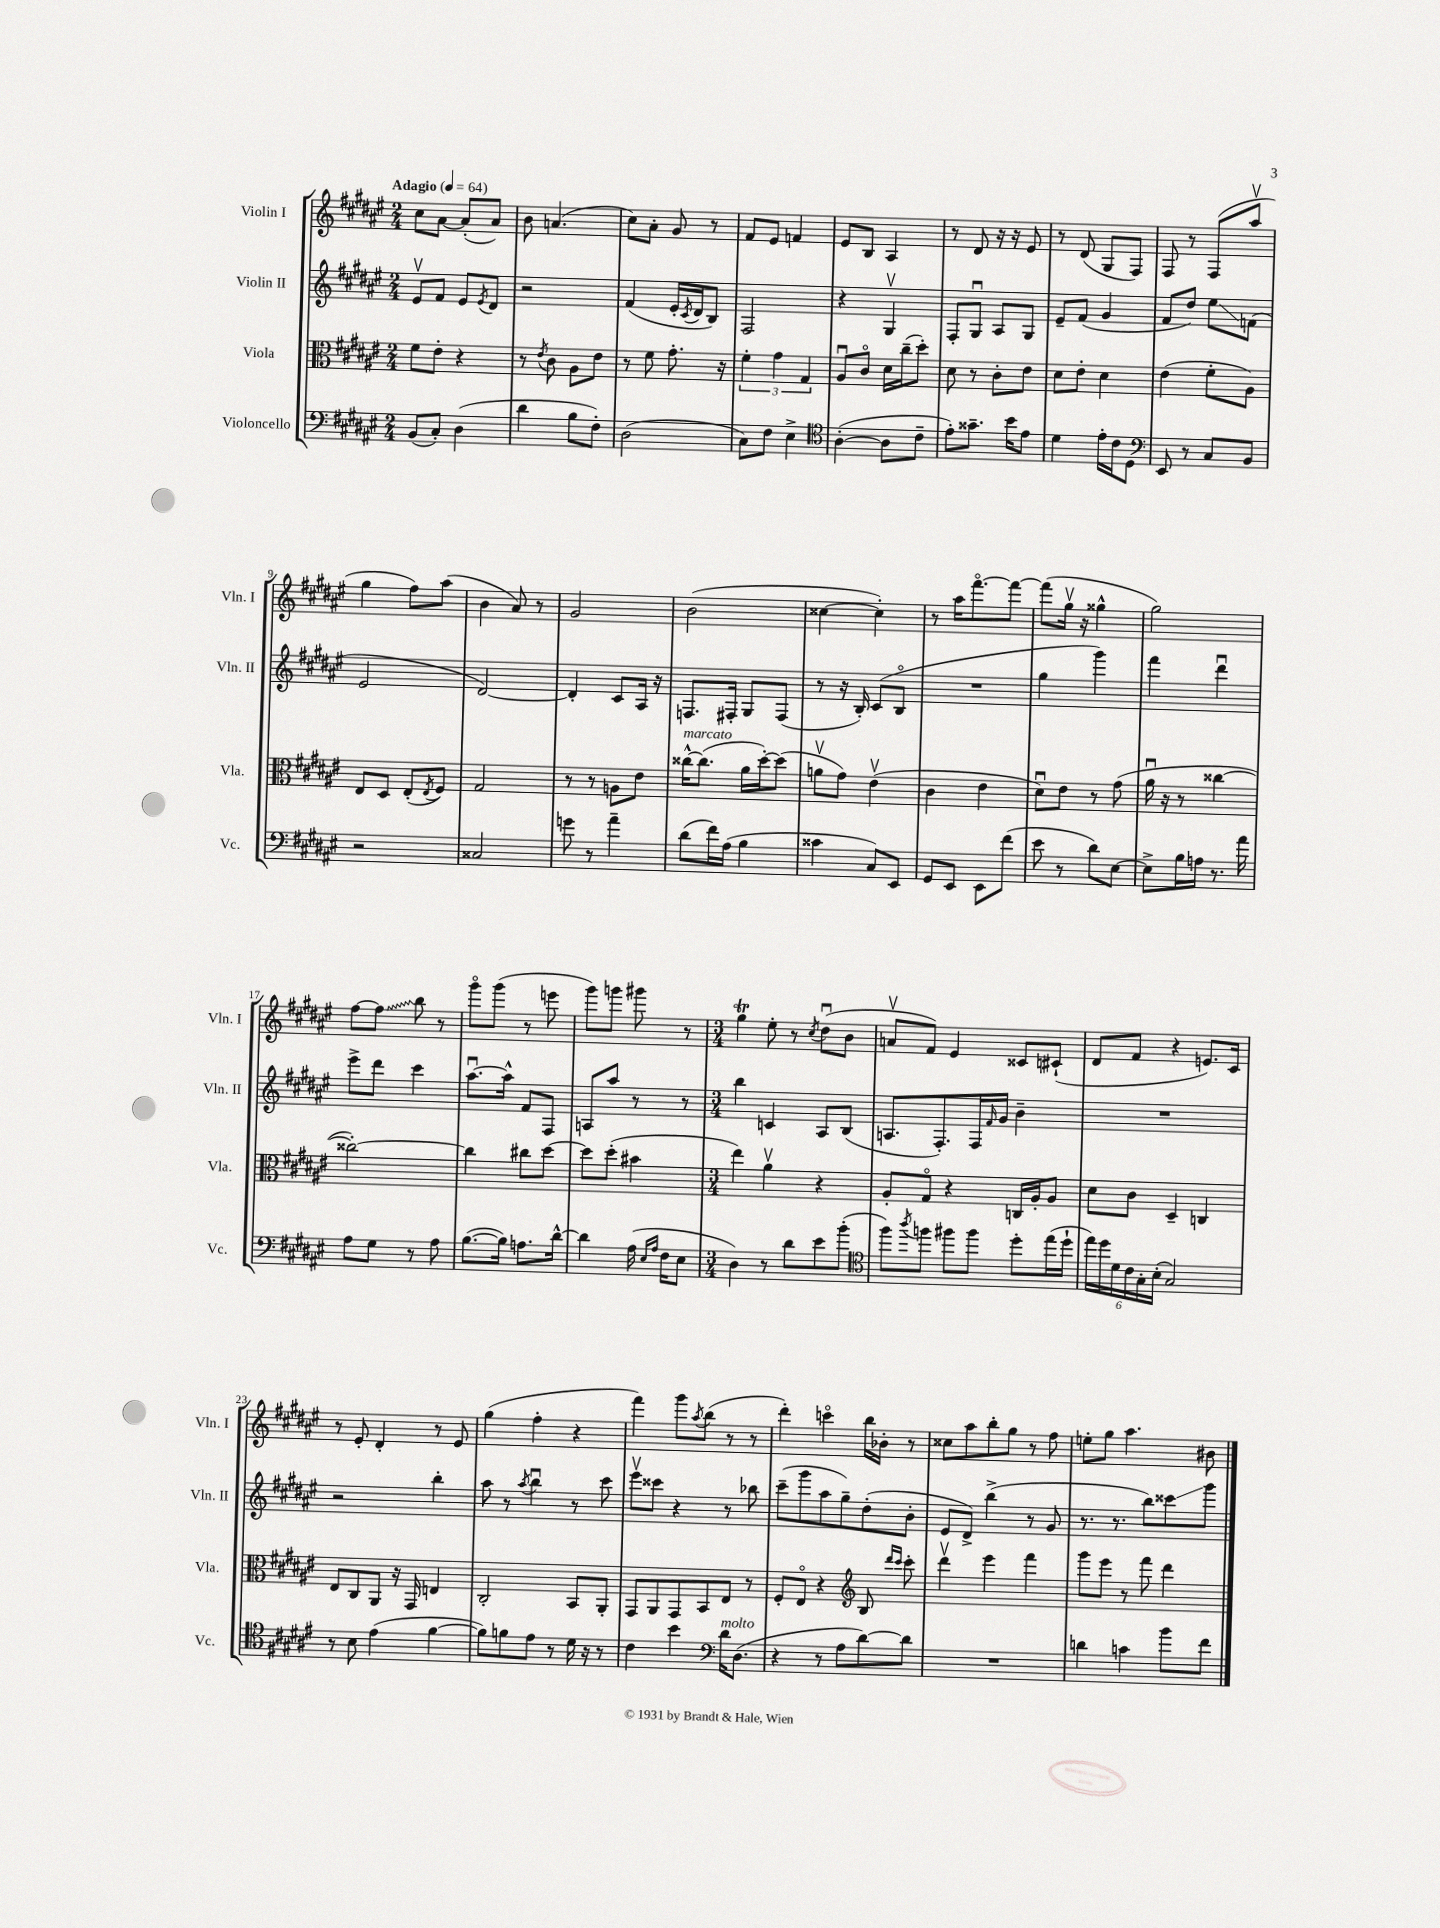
<<
\new StaffGroup <<
\new Staff = "s0" \with { instrumentName = "Violin I" shortInstrumentName = "Vln. I" } {
    \clef treble \key fis \major \numericTimeSignature \time 2/4 \tempo "Adagio" 4 = 64
    cis''8 ais'8~ ais'8-.( ais'8) |
    b'8 a'4.( |
    cis''8) ais'8-. gis'8 r8 |
    fis'8 eis'8 f'4 |
    eis'8 b8 ais4 |
    r8 dis'8 r16 r16 eis'8 |
    r8 dis'8( gis8 fis8) |
    fis8 r8 fis8( ais''8\upbow |
    gis''4 fis''8) ais''8( |
    b'4 ais'8) r8 |
    gis'2 |
    b'2( |
    cisis''4~ cisis''4-.) |
    r8 ais''16 fis'''8.~\flageolet fis'''8~ |
    fis'''8( gis''16\upbow r16 gisis''4-^ |
    gis''2) |
    fis''8~ \once \override Glissando.style = #'zigzag fis''8\glissando b''8 r8 |
    gis'''8\flageolet gis'''8( r8 e'''8 |
    gis'''8) g'''8 gis'''8 r8 |
    \numericTimeSignature \time 3/4 gis''4\trill eis''8-. r8 \acciaccatura { cis''8 } dis''8\downbow( b'8 |
    a'8\upbow fis'8) eis'4 cisis'8 cis'8-!( |
    dis'8 fis'8 r4 e'8.) cis'16 |
    r8 eis'8-. dis'4-. r8 eis'8 |
    gis''4( fis''4-. r4 |
    fis'''4) gis'''8 \acciaccatura { ais''8 } b''8( r8 r8 |
    dis'''4-.) c'''4\flageolet b''16 bes'16-. r8 |
    cisis''8 ais''8 b''8-. gis''8 r8 fis''8 |
    e''8-. gis''8 ais''4. bis'8 \bar "|." |
}
\new Staff = "s1" \with { instrumentName = "Violin II" shortInstrumentName = "Vln. II" } {
    \clef treble \key fis \major \numericTimeSignature \time 2/4
    eis'8\upbow fis'8 eis'8 \acciaccatura { eis'8 } dis'8 |
    r2 |
    fis'4( eis'16-. \acciaccatura { cis'8 } dis'16 b8) |
    fis2 |
    r4 gis4\upbow |
    fis8-. gis8\downbow ais8 gis8 |
    eis'8-- fis'8( gis'4 |
    fis'8 dis''8) eis''8\glissando f'8( |
    eis'2 |
    dis'2~) |
    dis'4-. cis'8 ais16 r16 |
    f8. fis16-. gis8 fis8( |
    r8 r16 b16-.) cis'8( b8\flageolet |
    R2 |
    gis''4 gis'''4) |
    fis'''4 dis'''4\downbow |
    eis'''8-> dis'''8 cis'''4 |
    ais''8.~\downbow ais''16-^ fis'8 fis8 |
    a8 ais''8 r8 r8 |
    \numericTimeSignature \time 3/4 b''4 c'4 ais8 b8( |
    a8. fis8.-.) fis16 \grace { fis'16 } gis'16 b'4-- |
    R2. |
    r2 b''4-. |
    ais''8 r8 \acciaccatura { ais''8 } b''4\downbow r8 cis'''8 |
    eis'''8\upbow cisis'''8 r4 r8 bes''8 |
    cis'''8--( gis'''8 ais''8 gis''8--) dis''8-.( b'8-. |
    eis'8 dis'8->) b''4->( r8 gis'8 |
    r8. r8. b''8) cisis'''8\glissando gis'''8 \bar "|." |
}
\new Staff = "s2" \with { instrumentName = "Viola" shortInstrumentName = "Vla." } {
    \clef alto \key fis \major \numericTimeSignature \time 2/4
    fis'8 eis'8-. r4 |
    r8 \acciaccatura { eis'8 } cis'8 ais8 eis'8 |
    r8 fis'8 gis'8.-. r16 |
    \tuplet 3/2 { fis'4-. gis'4 gis4 } |
    ais8\downbow cis'8\flageolet dis'16 cis''16--( dis''8-.) |
    dis'8 r8 cis'8-. eis'8 |
    dis'8 eis'8-. dis'4 |
    eis'4( fis'8-. ais8) |
    eis8 dis8 eis8-.( \acciaccatura { eis8 } fis8) |
    gis2 |
    r8 r8 a8 eis'8 |
    cisis''16~-^^\markup { \italic "marcato" } cisis''8.( ais'16 dis''16~-.) dis''8( |
    a'8\upbow gis'8) eis'4\upbow( |
    cis'4 eis'4 |
    dis'8\downbow) eis'8 r8 gis'8( |
    ais'16\downbow r16 r8 cisis''4~ |
    cisis''2~-.) |
    cisis''4 cis''8 dis''8~ |
    dis''8 dis''8-.( bis'4 |
    \numericTimeSignature \time 3/4 eis''4) ais'4\upbow r4 |
    ais8-. gis8\flageolet r4 c16 ais16-. ais8 |
    dis'8 cis'8 dis4-- c4 |
    eis8 cis8 ais,8 r16 gis,16 e4 |
    cis2-. b,8 ais,8-. |
    gis,8 ais,8 gis,8 b,8 eis8 r8 |
    fis8-. eis8\flageolet r4 \clef treble b8 \grace { dis'''16 cis'''16 } cis'''8-. |
    dis'''4\upbow eis'''4 fis'''4 |
    gis'''8 eis'''8 r8 fis'''8 dis'''4 \bar "|." |
}
\new Staff = "s3" \with { instrumentName = "Violoncello" shortInstrumentName = "Vc." } {
    \clef bass \key fis \major \numericTimeSignature \time 2/4
    b,8( cis8-.) dis4( |
    dis'4 b8 fis8-.) |
    dis2( |
    cis8) fis8 eis4-> |
    \clef tenor ais4~-.( ais8 cis'8-- |
    eis'8-.) gisis'8.-- b'16 eis'8 |
    dis'4 eis'16-. cis'16 dis8 |
    \clef bass eis,8 r8 cis8 b,8 |
    r2 |
    cisis2 |
    g'8 r8 ais'4-- |
    dis'8( fis'16) ais16( b4 |
    cisis'4 cis8) eis,8 |
    gis,8 eis,8 eis,8 fis'8( |
    eis'8 r8 dis'8) eis8~ |
    eis8-> b16 a16 r8. ais'16 |
    ais8 gis8 r8 ais8 |
    b8.~( b16) a8. dis'16~-^ |
    dis'4 ais16( \grace { eis16 ais16 } fis16 eis8 |
    \numericTimeSignature \time 3/4 dis4) r8 dis'8 eis'8 b'8-.( |
    \clef tenor fis''8) \acciaccatura { ais''8 } f''8 fis''8 fis''8 dis''8-. eis''16( dis''16-! |
    \tuplet 6/4 { eis''16) dis''16 dis'16 cis'16 gis16-. b16-.( } gis2) |
    r8 b8 eis'4( fis'4~ |
    fis'8) f'8 eis'8 r8 dis'16 r16 r8 |
    cis'4 b'4 \clef bass dis'16^\markup { \italic "molto" } dis8.( |
    r4 r8 ais8 dis'8~) dis'8 |
    R2. |
    d'4 c'4 b'8 fis'8 \bar "|." |
}
>>
>>
